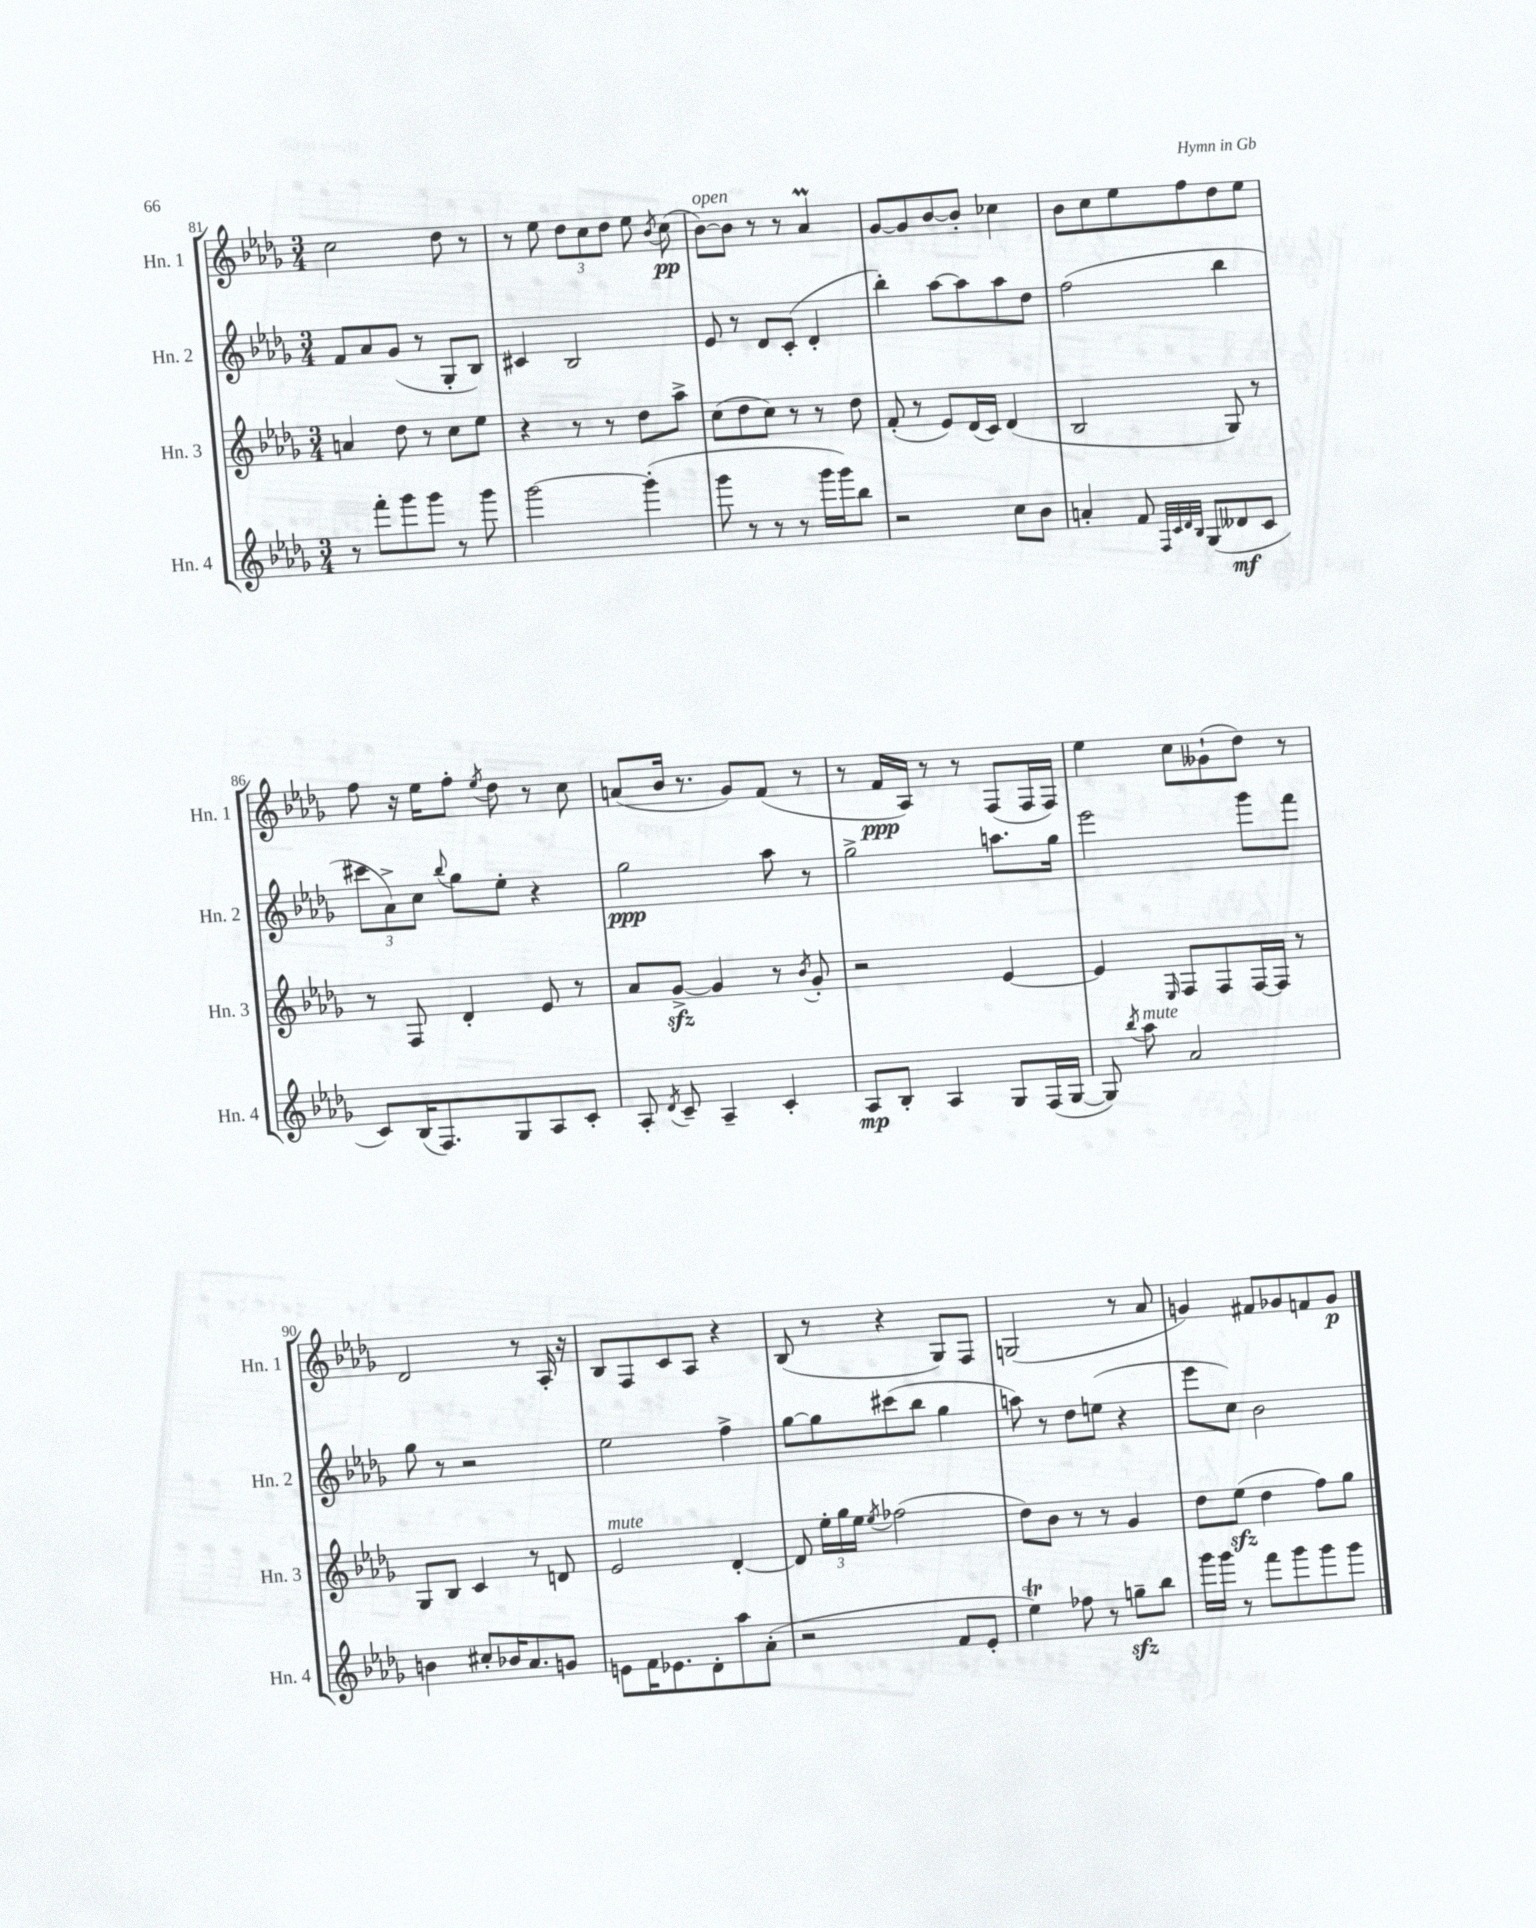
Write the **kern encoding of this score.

**kern	**kern	**kern	**kern
*staff4	*staff3	*staff2	*staff1
*clefG2	*clefG2	*clefG2	*clefG2
*k[b-e-a-d-g-]	*k[b-e-a-d-g-]	*k[b-e-a-d-g-]	*k[b-e-a-d-g-]
*M3/4	*M3/4	*M3/4	*M3/4
8r	4a/	8f/L	2cc\
8fff'\L	.	8a-/	.
8ggg-\	8dd-\	(8g-/J	.
8ggg-\J	8r	8r	.
8r	8cc\L	8G-'/L	8dd-\
8ggg-\	8ee-\J	8B-/J)	8r
=	=	=	=
[2ggg-\	4r	4c#/	8r
.	.	.	8ee-\
.	8r	2B-/	12dd-\L
.	.	.	12cc\
.	8r	.	.
.	.	.	12dd-\J
(4ggg-'\]	8dd-\L	.	8ee-\
.	.	.	8qb-/
.	8aa-^\J	.	(8cc\
=	=	=	=
8ggg-\	(8cc\L	8e-/	[8b-\L)
8r	8dd-\	8r	8b-\]J
8r	8cc\J)	8d-/L	8r
8r	8r	(8c'/J	8r
16ggg-\LL	8r	4d-'/	4a-/
16ggg-\J)	.	.	.
8bb-\J	8dd-\	.	.
=	=	=	=
2r	(8f'/	4bb-'\)	[8g-/L
.	8r	.	8g-/]
.	8e-/L)	[8aa-\L	[8b-/
.	(16d-/L	8aa-\]	8b-'/]J
.	16c/JJ)	.	.
8cc\L	(4d-/	8aa-\	4cc-\
8b-\J	.	8dd-\J	.
=	=	=	=
4a'/	2B-/	(2ff\	8b-\L
.	.	.	8cc\
8f/	.	.	8ee-\
32qqF/LLL	.	.	.
32qqc/	.	.	.
32qqd-/	.	.	.
32qqB-/JJJ	.	.	.
(8G-/L	.	.	8ff\
8d--/	8G-/)	4bb-\	8dd-\
8c/J	8r	.	8ee-\J
=	=	=	=
8c/L)	8r	12ccc#\L	8ff\
.	.	12a-^\)	.
(16B-/K	8F/	.	16r
.	.	12cc\J	.
8.F/)	.	.	16ee-\LK
.	.	8qqbb-/	.
.	4d-'/	8gg-\L	8ff'\J
.	.	.	8qee-/
8G-/	.	8ee-'\J	8dd-\
8A-/	8e-/	4r	8r
8c'/J	8r	.	8cc\
=	=	=	=
8A-'/	8a-/L	2gg-\	(8a/L
8qd-/	.	.	.
8c~/	[8g-^/J	.	16b-/Jk
.	.	.	8.r
4A-~/	4g-/]	.	.
.	.	.	8g-/L)
4c'/	8r	8aa-\	(8f/J
.	8qb-/	.	.
.	8g-'/	8r	8r
=	=	=	=
8A-/L	2r	2gg-^\	8r
8B-'/J	.	.	16f/LL
.	.	.	16A-/JJ)
4A-/	.	.	8r
.	.	.	8r
8G-/L	[4e-/	8.aa\L	(8F/L
(16F/L	.	.	16F/L
[16G-/JJ	.	16gg-\Jk	16F/JJ)
=	=	=	=
8G-/])	4e-/]	2eee-\	4ee-\
8qbb-/	.	.	.
8aa-\	.	.	.
.	16qqE-/	.	.
2a-/	8F/L	.	8cc\L
.	8F/	.	(8g--`\
.	[16F/L	8ggg-\L	8dd-\J)
.	16F/]JJ	.	.
.	8r	8fff\J	8r
=	=	=	=
4b\	8G-/L	8gg-\	2d-/
.	8B-/J	8r	.
8cc#'/L	4c/	2r	.
16b-/K	.	.	.
8.a-/	.	.	.
.	8r	.	8r
8g/J	8d/	.	16A-'/
.	.	.	16r
=	=	=	=
8e\L	2e-/	2ee-\	8B-/L
16f\K	.	.	8F/
8.e-\	.	.	.
.	.	.	8c/
8d-'\	.	.	8A-/J
8aa-\	[4d-'/	4ff^\	4r
(8a-'\J	.	.	.
=	=	=	=
2r	8d-/]	[8gg-\L	(8B-/
.	24ee-'\LL	8gg-\]	8r
.	24gg-\	.	.
.	24ee-\JJ	.	.
.	8qee-/	.	.
.	(2ff-\	(8ccc#\	4r
.	.	8bb-\J	.
8f/L	.	4gg-\	8G-/L)
8e-'/J	.	.	8F/J
=	=	=	=
4ee-\)	8dd-\L)	8aa\)	(2G/
.	8b-\J	8r	.
8ff-\	8r	8dd-\L	.
8r	8r	(8ee\J	.
8gg~\L	4g-/	4r	8r
8bb-\J	.	.	8a-/
=	=	=	=
16ggg-\LL	8dd-\L	8eee-\L	4g/)
16ggg-\JJ	.	.	.
8r	(8ee-\J	8cc\J)	.
8fff\L	4dd-\	2b-\	8f#/L
8ggg-\	.	.	8g-/
8ggg-\	8ff\L)	.	8f/
8ggg-\J	8gg-\J	.	8g-/J
==	==	==	==
*-	*-	*-	*-
